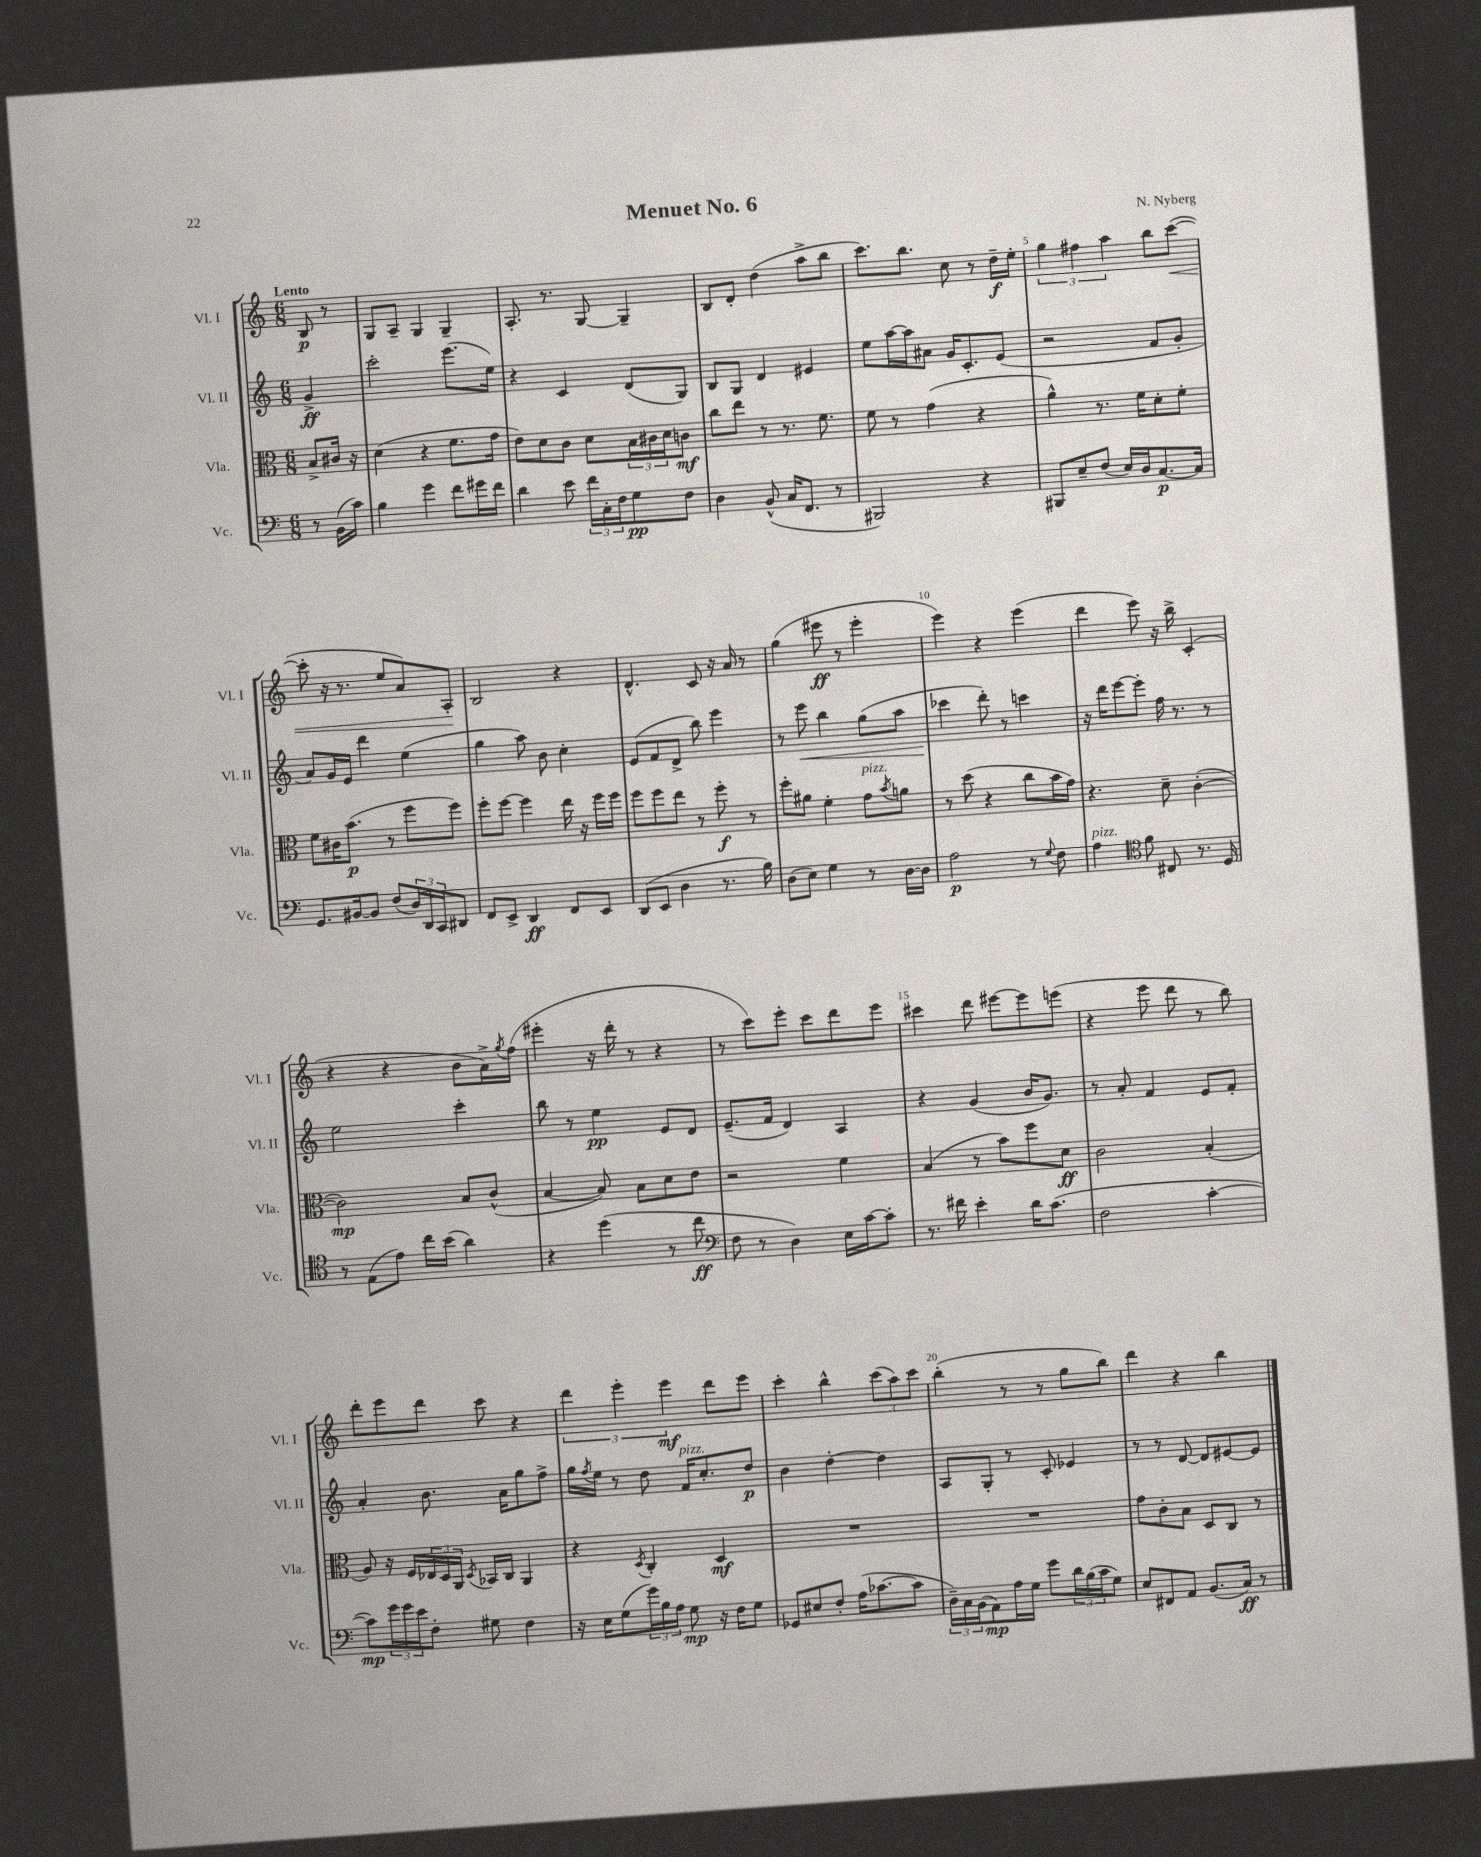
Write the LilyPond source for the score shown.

\header { title = "Menuet No. 6" composer = "N. Nyberg" }
<<
\new StaffGroup <<
\new Staff = "s0" \with { instrumentName = "Vl. I" shortInstrumentName = "Vl. I" } {
    \clef treble \key c \major \numericTimeSignature \time 6/8 \partial 4 \tempo "Lento"
    b8\p r8 |
    g8 a8-- g4 g4-- |
    a8.-. r8. g8~ g4-- |
    b8 d'8-. d''4( a''8-> b''8 |
    c'''8.) b''8. c''8 r8 d''16--\f e''16-. |
    \tuplet 3/2 { g''4 fis''4 a''4 } b''8 c'''8~\<( |
    c'''8-. r16 r8. e''8 a'8) a8-.\! |
    b2 r4 |
    d'4.-^ c'8 r16 a'16 r8 |
    g''4( eis'''8\ff r8 eis'''4-. |
    e'''4) r4 e'''4( |
    d'''4 e'''8) r16 b''16-> c'4-.( |
    r4 r4 b'8 a'16->) \acciaccatura { g''8 } f''16( |
    eis'''4-. r16 d'''16-. r8 r4 |
    r8 c'''8) e'''8-. c'''8 d'''8 e'''8 |
    cis'''4 d'''8 eis'''8~ eis'''8 e'''8( |
    r4 e'''8 d'''8 r8 b''8) |
    d'''8-. e'''8 d'''8 c'''8 r4 |
    \tuplet 3/2 { d'''4 e'''4-. e'''4\mf } d'''8 e'''8 |
    c'''4-. b''4-^ \tuplet 3/2 { c'''8( a''8) c'''8 } |
    b''4-.( r8 r8 g''8 b''8) |
    d'''4 r4 b''4 \bar "|." |
}
\new Staff = "s1" \with { instrumentName = "Vl. II" shortInstrumentName = "Vl. II" } {
    \clef treble \key c \major \numericTimeSignature \time 6/8 \partial 4
    g'4->\ff |
    c'''2-. e'''8.( e''16) |
    r4 c'4 d'8( g8) |
    b8 g8 d'4 eis'4 |
    e''8 a''16~ a''16 ais'8 g'16 c'8.-. e'8( |
    r2 f'8 g'8-. |
    a'8) g'16 e'16 d'''4 e''4( |
    g''4 a''8) b'8 c''4-. |
    e'8( f'8 d'8-> b''8) e'''4 |
    r8 e'''8\< b''4 g''8( a''8 |
    ces'''4\! d'''8-.) r8 c'''4 |
    r16 d'''16 e'''8~ e'''8-. f''16 r8. r8 |
    e''2 c'''4-. |
    b''8 r8 e''4\pp e'8 d'8 |
    e'8.--( f'16 d'4) a4 |
    r4 g'4( b'16 g'8.) |
    r8 a'8-. f'4 e'8 f'8-. |
    a'4-. b'8. a'16 g''8 f''8-> |
    g''16 \acciaccatura { f''8 } e''16 r8 d''8 f'16^\markup { \italic "pizz." } c''8.-. d''8\p |
    b'4 d''4~-. d''4 |
    a8 g8-. r8 c'8-. ees'4 |
    r8 r8 d'8~ d'8 eis'8~ eis'8 \bar "|." |
}
\new Staff = "s2" \with { instrumentName = "Vla." shortInstrumentName = "Vla." } {
    \clef alto \key c \major \numericTimeSignature \time 6/8 \partial 4
    b8-> cis'16 r16 |
    d'4( r4 f'8. g'16 |
    e'8) d'8 c'8 d'8 \tuplet 3/2 { b16 cis'16 d'16 } c'8\mf |
    c''8 e''8 r8 r8. f'8. |
    f'8 r8 g'4( r4 |
    a'4-^) r8. f'16 d'8-. f'8-. |
    f'8 cis'16 b'8.\p( r8 f''8 f''8) |
    f''8-. f''8~ f''4 e''16 r16 f''16 f''16 |
    f''8 f''8 e''8 r8 f''8-.\f r8 |
    f''8-. ais'8 f'4-. g'8^\markup { \italic "pizz." } \acciaccatura { b'8 } a'8 |
    r8 d''8( r4 c''8 b'16 g'16) |
    r4. d'8-- c'4~-.( |
    c'2\mp) b8 c'8-^( |
    b4~ b8) b8 d'8 e'8 |
    r2 f'4 |
    b4( r8 b'8) f''8 d'8\ff |
    c'2 b4-.( |
    a8) r16 f16 \tuplet 3/2 { ees16 d16 a,16 } \acciaccatura { d8 } bes,16 c16 a,4 |
    r4 \acciaccatura { d8 } c4-. d4\mf |
    R2. |
    R2. |
    g'8 c'8-. b8 d8 c8 r8 \bar "|." |
}
\new Staff = "s3" \with { instrumentName = "Vc." shortInstrumentName = "Vc." } {
    \clef bass \key c \major \numericTimeSignature \time 6/8 \partial 4
    r8 b,16( c'16) |
    b4 g'4 f'8 gis'16 f'16 |
    d'4 e'8 \tuplet 3/2 { f'16 c16-. f16 } g8\pp f8 |
    d4 b,8-^( c16 f,8. r8 |
    bis,,2) r4 |
    bis,,8 e8-- f8( e16) d16 c8.~\p c16 |
    g,8. bis,16~ bis,8 f8( \tuplet 3/2 { d16) d,16 c,16 } dis,8 |
    f,8 e,8-> d,4\ff f,8 e,8 |
    d,8( e,8 d4 r8. b16) |
    d8( e8) g4 r8 d16~ d16 |
    a2\p r8 \appoggiatura { g8 } f8 |
    a4^\markup { \italic "pizz." } \clef tenor f'8 cis8 r8. d16 |
    r8 e8( e'8) c''16 b'16( a'4) |
    r4 d''4( r8 c''8\ff |
    \clef bass f8 r8 d4) e16 c'16~ c'8-. |
    r8. fis'16 e'4-. d'16 c'8.( |
    f2 c'4~-. |
    c'8\mp) \tuplet 3/2 { g'16 g'16 e'16 } f8-. gis8 f4 |
    r16 e16 g8( \tuplet 3/2 { g'16) b16 a16 } g8\mp r16 f16 g8 |
    ges,8 eis8 f8-. a16( ces'8.~ ces'8 |
    \tuplet 3/2 { d16--) c16 b,16( } a,8\mp) a16 g16 g'8 \tuplet 3/2 { d'16 b16( c'16 } g8) |
    e8 fis,8 a,8 b,8.( c16\ff) r8 \bar "|." |
}
>>
>>
\layout { \context { \Score \override BarNumber.break-visibility = ##(#f #t #t) barNumberVisibility = #(every-nth-bar-number-visible 5) } }
